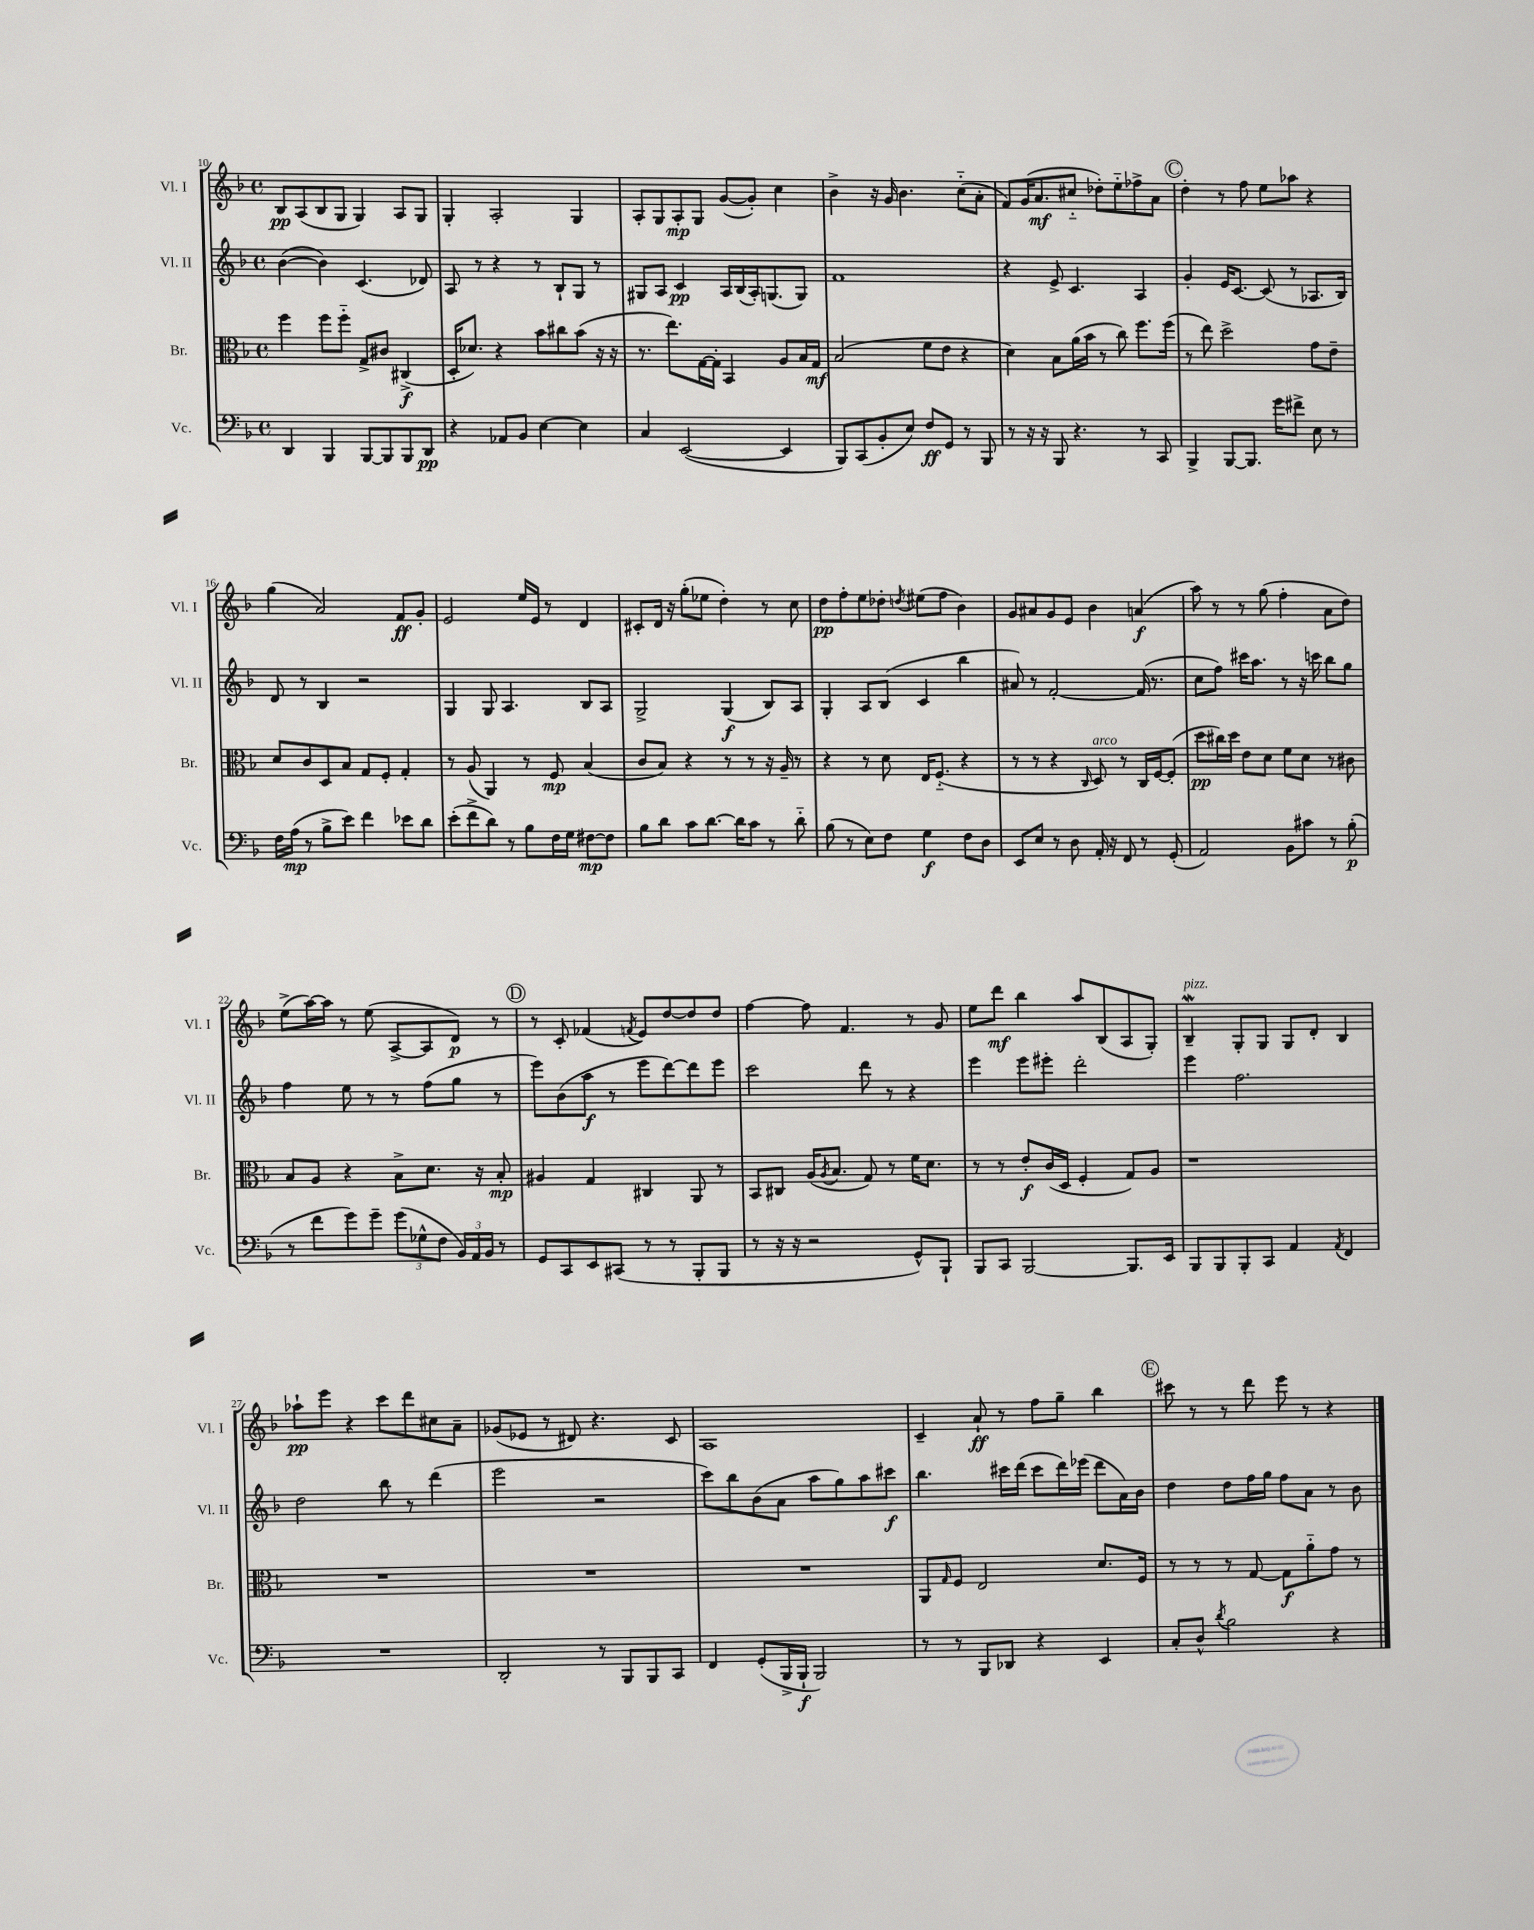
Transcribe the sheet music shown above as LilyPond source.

<<
\new StaffGroup <<
\new Staff = "s0" \with { instrumentName = "Vl. I" shortInstrumentName = "Vl. I" } {
    \clef treble \key f \major \defaultTimeSignature \time 4/4
    bes8\pp a8( bes8 g8 g4) a8 g8 |
    g4-. a2-. g4 |
    a8-. g8 a8-.\mp g8 g'8~( g'8-.) c''4 |
    bes'4-> r16 g'16 bes'4. c''8-_( a'8-. |
    f'8) g'16( a'8.\mf cis''8-_ des''8-.) e''8-_ fes''8-> a'8 |
    \mark \markup { \circle "C" } d''4-. r8 f''8 e''8 aes''8 r4 |
    g''4( a'2) f'8\ff g'8-. |
    e'2 e''16 e'16 r8 d'4 |
    cis'8-. d'16 r16 g''8-.( ees''8 d''4-.) r8 c''8 |
    d''8\pp f''8-. e''8 des''8-. \acciaccatura { d''8 } eis''8( f''8 bes'4) |
    g'8 ais'8 g'8 e'8 bes'4 a'4\f( |
    a''8) r8 r8 g''8( f''4-. a'8 d''8) |
    e''8->( a''16~) a''16 r8 e''8( a8~-> a8 d'8\p) r8 |
    \mark \markup { \circle "D" } r8 c'8-. fes'4( \acciaccatura { f'8 } e'8) d''8~ d''8 d''8 |
    f''4~ f''8 f'4. r8 g'8 |
    e''8 d'''8\mf bes''4 a''8 bes8( a8 g8-.) |
    bes4--\mordent^\markup { \italic "pizz." } g8-. g8 g8 d'8-. bes4 |
    aes''8-!\pp e'''8 r4 c'''8 d'''8 cis''8 a'8-- |
    ges'8( ees'8 r8 dis'8) r4. c'8 |
    a1 |
    c'4-- a'8-!\ff r8 f''8 g''8-- bes''4 |
    \mark \markup { \circle "E" } cis'''8 r8 r8 d'''8 e'''8 r8 r4 \bar "|." |
}
\new Staff = "s1" \with { instrumentName = "Vl. II" shortInstrumentName = "Vl. II" } {
    \clef treble \key f \major \defaultTimeSignature \time 4/4
    bes'4~( bes'4) c'4.( des'8) |
    a8 r8 r4 r8 bes8-! g8 r8 |
    gis8 a8 c'4\pp a16 bes16( a16-.) g8.( g8) |
    f'1 |
    r4 e'8-> c'4. a4 |
    \mark \markup { \circle "C" } g'4-. e'16 c'8.~ c'8( r8 aes8. bes16) |
    d'8 r8 bes4 r2 |
    g4 g8 a4. bes8 a8 |
    g2-> g4\f( bes8) a8 |
    g4-. a8 bes8( c'4 bes''4 |
    ais'8) r8 f'2~-. f'16( r8. |
    c''8 f''8) cis'''16 a''8. r8 r16 c'''16 bes''8 g''8 |
    f''4 e''8 r8 r8 f''8( g''8 r8 |
    \mark \markup { \circle "D" } e'''8) bes'8( a''8\f r8 e'''8 d'''8~) d'''8 e'''8 |
    c'''2 d'''8 r8 r4 |
    e'''4 e'''8 eis'''8-. d'''2-. |
    e'''4 f''2. |
    d''2 bes''8 r8 d'''4( |
    e'''2 r2 |
    c'''8) bes''8 bes'8( a'8 a''8 g''8) a''8 cis'''8\f |
    bes''4. cis'''16 d'''16( cis'''8 d'''16) ees'''16( d'''8 a'16) bes'16 |
    \mark \markup { \circle "E" } d''4 d''8 f''16 g''16 f''8 a'8 r8 bes'8 \bar "|." |
}
\new Staff = "s2" \with { instrumentName = "Br." shortInstrumentName = "Br." } {
    \clef alto \key f \major \defaultTimeSignature \time 4/4
    f''4 f''8 f''8-_ g8-> cis'8 cis4->\f( |
    d16-. des'8.) r4 bes'8 cis''8 bes'8( r16 r16 |
    r8. e''8.) g16~ g16-. bes,4 a8 bes16 g16\mf |
    bes2( f'8 e'8 r4 |
    d'4) bes8 a'16( bes'16 r8 c''8) f''8. f''16( |
    \mark \markup { \circle "C" } r8 e''8) d''2-> g'8 e'8-- |
    d'8 c'8 d8 bes8 g8 f8-. g4-. |
    r8 a8( a,4) r8 f8\mp bes4( |
    c'8 bes8) r4 r8 r8 r16 a16-- r8 |
    r4 r8 d'8 e16 f8.-_( r4 |
    r8 r8 r4 \grace { c16 } d8^\markup { \italic "arco" }) r8 c16 f16~ f8-.( |
    d''8\pp cis''16) d''16 e'8 d'8 f'8 d'8 r8 cis'8 |
    bes8 a8 r4 bes8-> d'8. r16 bes8-.\mp |
    \mark \markup { \circle "D" } ais4 g4 cis4 a,8 r8 |
    bes,8 cis8 a16( \acciaccatura { a8 } bes8. g8) r8 f'16 d'8. |
    r8 r8 e'8-.\f c'16( d16 f4-. g8) a8 |
    r1 |
    R1 |
    R1 |
    R1 |
    a,8 \grace { g16 } f8 e2 d'8. f16 |
    \mark \markup { \circle "E" } r8 r8 r8 g8~ g8\f a'8-_ g'8 r8 \bar "|." |
}
\new Staff = "s3" \with { instrumentName = "Vc." shortInstrumentName = "Vc." } {
    \clef bass \key f \major \defaultTimeSignature \time 4/4
    d,4 bes,,4 bes,,8~ bes,,8 bes,,8 d,8\pp |
    r4 aes,8 bes,8 e4~ e4 |
    c4 e,2~( e,4 |
    bes,,8) c,8( bes,8-. e8) f8\ff g,8 r8 bes,,8 |
    r8 r16 r16 bes,,8 r4. r8 c,8 |
    \mark \markup { \circle "C" } bes,,4-> bes,,8~ bes,,8. g'16 fis'8-> e8 r8 |
    f16 a16\mp( r8 bes8-> e'8) f'4 ees'8 d'8 |
    e'8-.( f'8-> d'8) r8 bes8 f16 g16 fis8~\mp fis8 |
    bes8 d'8 c'8 d'8.~ d'16 c'8 r8 d'8-_ |
    bes8( r8 e8) f8 g4\f f8 d8 |
    e,8 e8 r8 d8 a,16-. r16 f,8 r8 g,8-.( |
    a,2) bes,8 cis'8 r8 bes8-.\p( |
    r8 f'8 g'8) g'8-- \tuplet 3/2 { g'8( ges8-^ f8 } \tuplet 3/2 { bes,16) a,16 bes,16 } r8 |
    \mark \markup { \circle "D" } g,8 c,8 e,8 cis,8( r8 r8 bes,,8-. bes,,8 |
    r8 r16 r16 r2 g,8-^) bes,,8-! |
    bes,,8 c,8 bes,,2~ bes,,8. e,16 |
    bes,,8 bes,,8 bes,,8-. c,8 a,4 \acciaccatura { a,8 } f,4 |
    R1 |
    d,2-. r8 bes,,8 bes,,8 c,8 |
    f,4 g,8-.( bes,,16-> bes,,16-!\f bes,,2) |
    r8 r8 bes,,8 des,8 r4 e,4 |
    \mark \markup { \circle "E" } c8-. d8-^ \acciaccatura { d'8 } bes2 r4 \bar "|." |
}
>>
>>
\layout { \context { \Score currentBarNumber = #10 } }
